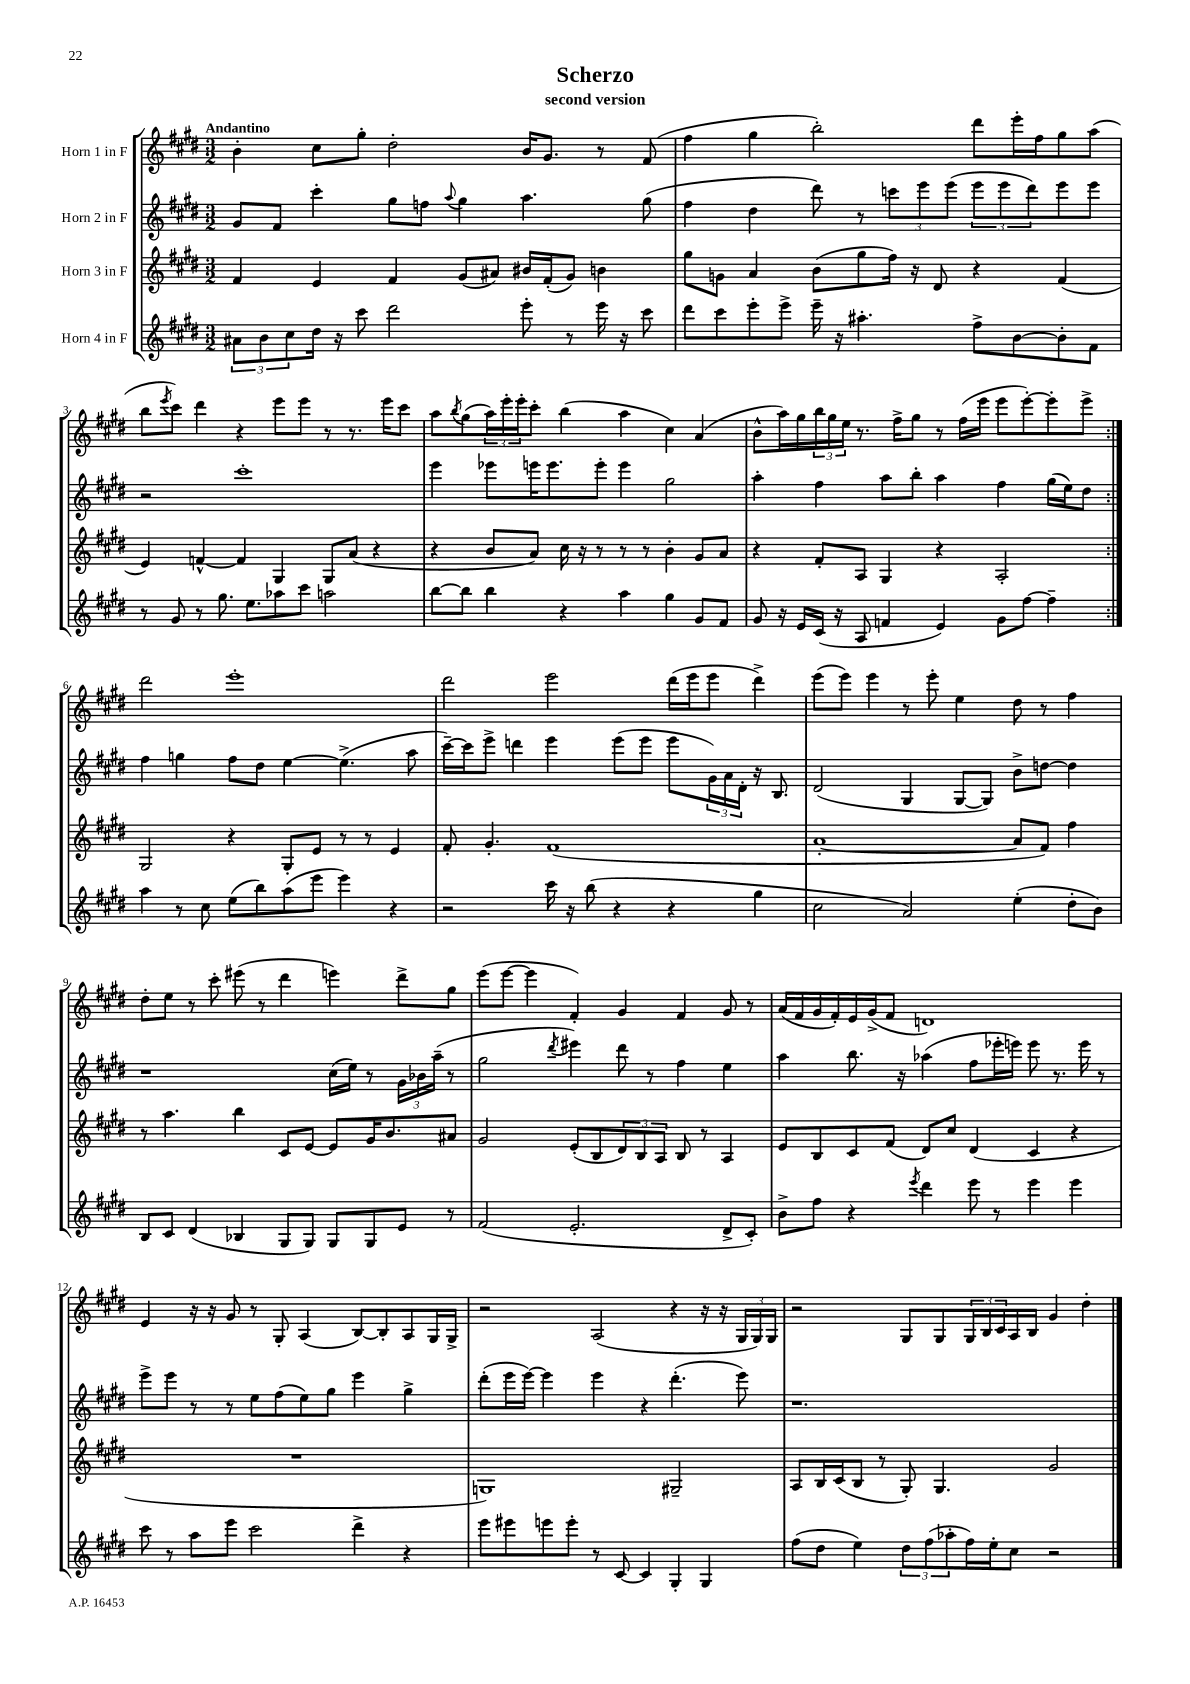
\header { title = "Scherzo" subtitle = "second version" }
<<
\new StaffGroup <<
\new Staff = "s0" \with { instrumentName = "Horn 1 in F" } {
    \clef treble \key e \major \numericTimeSignature \time 3/2 \tempo "Andantino"
    \repeat volta 2 { b'4-. cis''8 gis''8-. dis''2-. b'16 gis'8. r8 fis'8( |
    fis''4 gis''4 b''2-.) dis'''8 e'''16-. fis''16 gis''8 a''8( |
    b''8 \acciaccatura { e'''8 } cis'''8) dis'''4 r4 e'''8 e'''8 r8 r8. e'''16 cis'''8 |
    a''8 \acciaccatura { b''8 } gis''8( \tuplet 3/2 { a''16) e'''16-. e'''16-. } cis'''8-. b''4( a''4 cis''4) a'4( |
    b'8-^ a''16) gis''16 \tuplet 3/2 { b''16 gis''16 e''16 } r8. fis''16-> gis''8 r8 fis''16( e'''16 e'''8 e'''8~-.) e'''8-. e'''8-> | }
    dis'''2 e'''1-. |
    dis'''2 e'''2 dis'''16( e'''16 e'''8 dis'''4->) |
    e'''8( e'''8) e'''4 r8 e'''8-. e''4 dis''8 r8 fis''4 |
    dis''8-. e''8 r8 cis'''8-. eis'''8( r8 dis'''4 e'''4) dis'''8-> gis''8 |
    e'''8( e'''8~ e'''4 fis'4-.) gis'4 fis'4 gis'8 r8 |
    a'16( fis'16 gis'16 fis'16-.) e'16 gis'16->( fis'8 d'1) |
    e'4 r16 r16 gis'8 r8 gis8-. a4( b8~) b8-. a8 gis16 gis16-> |
    r2 a2( r4 r16 r16 \tuplet 3/2 { gis16 gis16) gis16 } |
    r2 gis8 gis8 \tuplet 3/2 { gis16 b16 cis'16 } a16 b16 gis'4 dis''4-. \bar "|." |
}
\new Staff = "s1" \with { instrumentName = "Horn 2 in F" } {
    \clef treble \key e \major \numericTimeSignature \time 3/2
    \repeat volta 2 { gis'8 fis'8 cis'''4-. gis''8 f''8 \appoggiatura { a''8 } gis''4 a''4. gis''8( |
    fis''4 dis''4 dis'''8) r8 \tuplet 3/2 { c'''8 e'''8 e'''8( } \tuplet 3/2 { e'''8 e'''8 dis'''8) } e'''8 e'''8 |
    r2 cis'''1-. |
    e'''4 ees'''8 e'''16 e'''8. e'''8-. e'''4 gis''2 |
    a''4-. fis''4 a''8 b''8-. a''4 fis''4 gis''16( e''16) dis''8 | }
    fis''4 g''4 fis''8 dis''8 e''4~ e''4.->( a''8 |
    cis'''16~--) cis'''16 e'''8-> d'''4 e'''4 e'''8( e'''8 e'''8 \tuplet 3/2 { gis'16) a'16 dis'16-. } r16 b8. |
    dis'2( gis4 gis8~ gis8) b'8-> d''8~ d''4 |
    r1 cis''16( e''16) r8 \tuplet 3/2 { gis'16 bes'16 a''16--( } r8 |
    gis''2 \acciaccatura { dis'''8 } eis'''4) dis'''8 r8 fis''4 e''4 |
    a''4 b''8. r16 aes''4( fis''8 ees'''16-. e'''16) e'''8 r8. e'''16 r8 |
    e'''8-> e'''8 r8 r8 e''8 fis''8( e''8) gis''8 e'''4 gis''4-> |
    dis'''8-.( e'''16 e'''16~) e'''4 e'''4 r4 dis'''4.-.( e'''8) |
    r1. \bar "|." |
}
\new Staff = "s2" \with { instrumentName = "Horn 3 in F" } {
    \clef treble \key e \major \numericTimeSignature \time 3/2
    \repeat volta 2 { fis'4 e'4 fis'4 gis'8( ais'8) bis'16 fis'16-.( gis'8) b'4 |
    gis''8 g'8 a'4 b'8( gis''8 fis''16) r16 dis'8 r4 fis'4( |
    e'4) f'4~-^ f'4 gis4 gis8 a'8( r4 |
    r4 b'8 a'8) cis''16 r16 r8 r8 r8 b'4-. gis'8 a'8 |
    r4 fis'8-. a8 gis4 r4 a2-. | }
    gis2 r4 gis8-. e'8 r8 r8 e'4 |
    fis'8-. gis'4.-. fis'1( |
    a'1~-. a'8 fis'8) fis''4 |
    r8 a''4. b''4 cis'8 e'8~ e'8 gis'16 b'8. ais'8 |
    gis'2 e'8-.( b8 \tuplet 3/2 { dis'8) b8 a8 } b8 r8 a4 |
    e'8 b8 cis'8 fis'8( dis'8) cis''8 dis'4( cis'4 r4 |
    R1. |
    g1) gis2-- |
    a8 b16 cis'16( b8 r8 gis8-.) gis4. gis'2 \bar "|." |
}
\new Staff = "s3" \with { instrumentName = "Horn 4 in F" } {
    \clef treble \key e \major \numericTimeSignature \time 3/2
    \repeat volta 2 { \tuplet 3/2 { ais'8 b'8 cis''8 } dis''16 r16 cis'''8 dis'''2 e'''8-. r8 e'''16 r16 cis'''8 |
    dis'''8 cis'''8 e'''8-. e'''8-> e'''16-- r16 ais''4.-. fis''8-> b'8~ b'8-. fis'8 |
    r8 gis'8 r8 gis''8. e''8. aes''8 cis'''8 a''2 |
    b''8~ b''8 b''4 r4 a''4 gis''4 gis'8 fis'8 |
    gis'8 r16 e'16 cis'16( r16 a8 f'4 e'4) gis'8 fis''8~ fis''4-- | }
    a''4 r8 cis''8 e''8( b''8) a''8( e'''8 e'''4) r4 |
    r2 cis'''16 r16 b''8( r4 r4 gis''4 |
    cis''2 a'2) e''4-.( dis''8-. b'8) |
    b8 cis'8 dis'4( bes4 gis8 gis8) gis8 gis8 e'8 r8 |
    fis'2( e'2.-. dis'8-> cis'8-.) |
    b'8-> fis''8 r4 \acciaccatura { e'''8 } dis'''4 e'''8 r8 e'''4 e'''4 |
    cis'''8 r8 a''8 e'''8 cis'''2 dis'''4-> r4 |
    e'''8 eis'''8 e'''8 e'''8-. r8 cis'8~ cis'4 gis4-. gis4 |
    fis''8( dis''8 e''4) \tuplet 3/2 { dis''8 fis''8( aes''8-. } fis''16) e''16-. cis''8 r2 \bar "|." |
}
>>
>>
